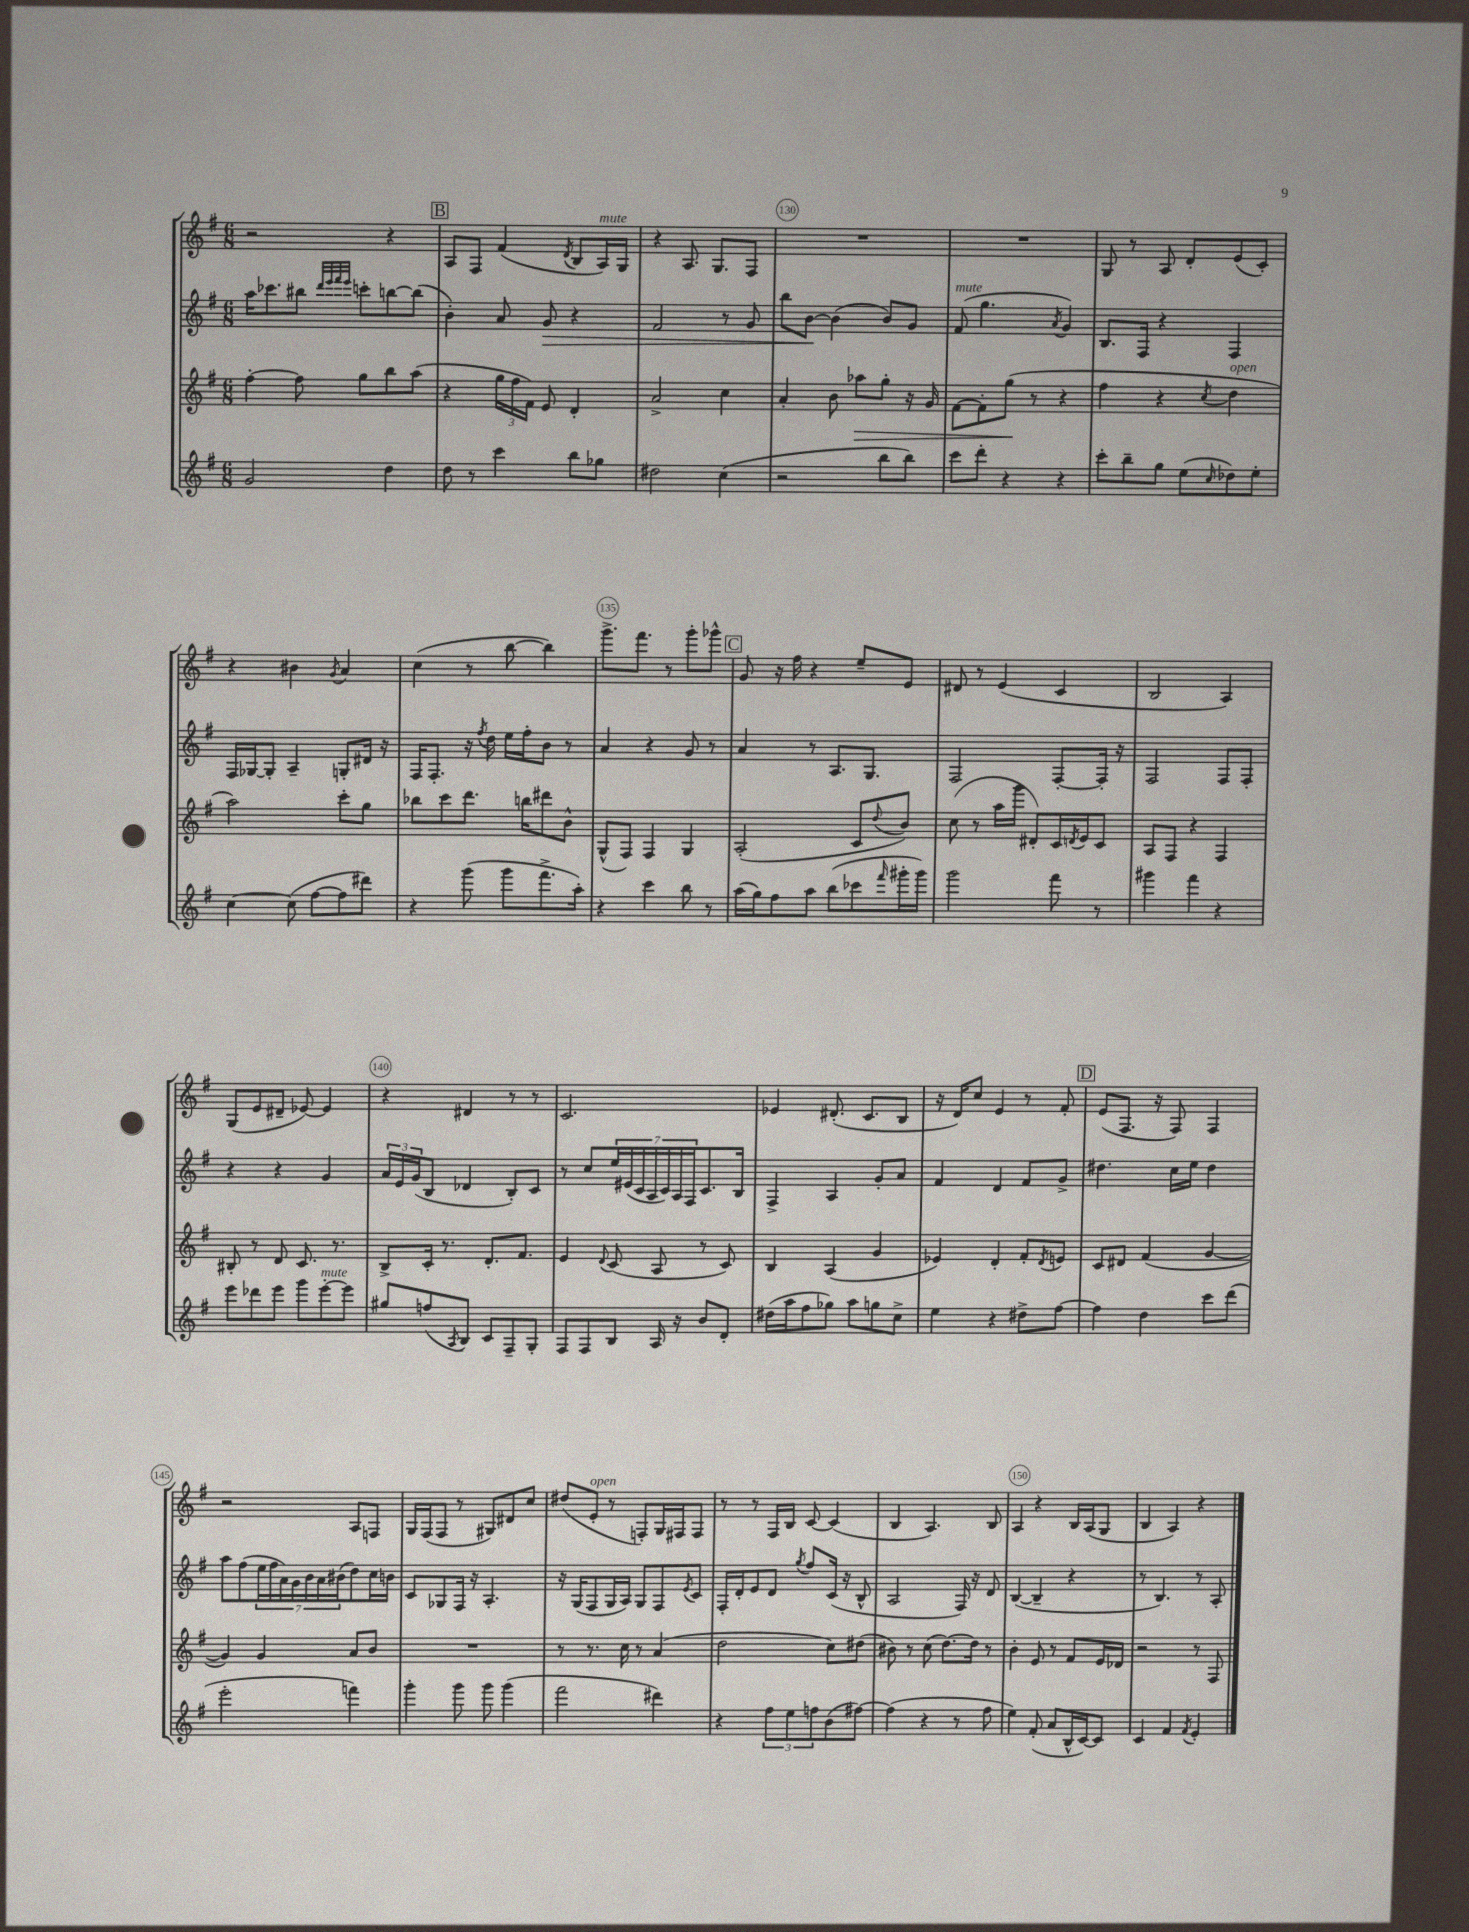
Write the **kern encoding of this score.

**kern	**kern	**kern	**kern
*staff4	*staff3	*staff2	*staff1
*clefG2	*clefG2	*clefG2	*clefG2
*k[f#]	*k[f#]	*k[f#]	*k[f#]
*M6/8	*M6/8	*M6/8	*M6/8
2g	[4ff#'	16aa	2r
.	.	8.ccc-	.
.	8ff#]	8bb#	.
.	.	32qqddd	.
.	.	32qqeee	.
.	.	32qqfff#	.
.	.	32qqeee	.
.	8gg	8ccc'	.
4dd	8bb	[8bb	4r
.	(8aa	(8bb]	.
=	=	=	=
8dd	4r	4b')	8A
8r	.	.	8F#
4ccc	24gg	8a	(4f#
.	24ff#	.	.
.	24f#)	.	.
.	8e	8g	.
.	.	.	8qd
8bb	4d'	4r	8B
8gg-	.	.	16A)
.	.	.	16G
=	=	=	=
2dd#	2a^	2f#	4r
.	.	.	8.A
.	.	.	8.G
(4cc	4cc	8r	.
.	.	8g	8F#
=	=	=	=
2r	4a'	8bb	2.r
.	.	[8b	.
.	8b	(4b]	.
.	8aa-	.	.
8bb	8gg'	8b)	.
8bb)	16r	8g	.
.	16g	.	.
=	=	=	=
8ccc	[8f#	(8f#	2.r
8ddd'	8f#']	4.gg	.
4r	(8gg	.	.
.	8r	.	.
.	.	8qa	.
4r	4r	4g)	.
=	=	=	=
8ccc'	4ff#	8.B	8G
8bb~	.	.	8r
.	.	16F#	.
8gg	4r	4r	8A
(8ee	.	.	8d'
16qqcc	8qcc	.	.
8dd-)	4dd	4F#	(8e
8ee'	.	.	8c')
=	=	=	=
[4cc	2aa)	16F#	4r
.	.	[16G-	.
.	.	8G-']	.
(8cc]	.	4A~	4b#
[8ff#	.	.	.
.	.	.	8qg
8ff#]	8ccc'	8G'	4a
8ddd#)	8gg	16d#	.
.	.	16r	.
=	=	=	=
4r	8bb-	16F#	(4cc
.	.	8.F#'	.
.	8ccc	.	.
(8ggg	8.ddd	16r	8r
.	.	8qff#	.
.	.	16dd	.
8ggg	.	16ee	[8bb
.	16bb	16ff#'	.
8.fff#^	8ddd#	8b	4bb])
.	8b^^	8r	.
16aa')	.	.	.
=	=	=	=
4r	(8G^^	4a	8.ggg^
.	8F#)	.	.
.	.	.	8.fff#
4ccc	4F#	4r	.
.	.	.	8r
8bb	4G	8g	8ggg'
8r	.	8r	8ggg-^^
=	=	=	=
(16aa	(2A'	4a	8g
16gg)	.	.	.
8ff#	.	.	16r
.	.	.	16ff#
8aa	.	8r	4r
(8bb	.	8.A	.
8ccc-	8c	.	8ee~
.	.	8.G	.
16qqfff#	8qqdd	.	.
16ggg#'	8b)	.	8e
16ggg#)	.	.	.
=	=	=	=
2ggg	(8cc	2F#	8d#
.	8r	.	8r
.	16aa	.	(4e
.	16ggg	.	.
.	8d#')	.	.
8fff#	16c	[8F#'	4c
.	8qd	.	.
.	16e	.	.
8r	8c	16F#']	.
.	.	16r	.
=	=	=	=
4ggg#	8A	2F#	2B
.	8F#	.	.
4fff#	4r	.	.
4r	4F#	8F#	4A)
.	.	8F#'	.
=	=	=	=
8eee	8B#'	4r	(8G
8ddd-	8r	.	8e
8eee	8d	4r	8d#~
8ggg	8.c	.	[8e-)
[8eee'	.	4g	4e-]
.	8.r	.	.
8eee]	.	.	.
=	=	=	=
8gg#	8B^	24a	4r
.	.	24e	.
.	.	(24g	.
(8ff	16c'	8B	.
.	8.r	.	.
8qA	.	.	.
8B)	.	4d-	4d#
8c	8.d'	.	.
8F#~	.	8B')	8r
.	8.f#	.	.
8G'	.	8c	8r
=	=	=	=
8F#	4e	8r	2.c
8F#	.	8cc	.
.	8qqd	.	.
8B	(8c	28ee	.
.	.	(28e#	.
.	.	28c	.
.	.	28A	.
16A	8A	.	.
.	.	28c)	.
.	.	28A	.
16r	.	.	.
.	.	28F#	.
8b	8r	8.c	.
8d'	8c)	.	.
.	.	16B	.
=	=	=	=
(16dd#	4B	4F#^	4e-
16aa	.	.	.
8ff#	.	.	.
8gg-)	(4A	4A	(8.d#'
8aa	.	.	.
.	.	.	8.c
8gg	4g	8g'	.
8cc^	.	8a	8B
=	=	=	=
4ee	4e-)	4f#	16r
.	.	.	16d)
.	.	.	8cc
4r	4d'	4d	4e
8dd#^	8f#'	8f#	8r
.	8qd	.	.
[8ff#	8e	8g^	8f#'
=	=	=	=
4ff#]	8c	4.dd#	(8e
.	8d#	.	8.F#
4dd	(4f#	.	.
.	.	.	16r
.	.	16cc	8F#)
.	.	16ee	.
8ccc	[4g	4dd#	4F#
(8ddd	.	.	.
=	=	=	=
2eee'	4g])	8aa	2r
.	.	(8ff#	.
.	4g	28ee	.
.	.	28ff#	.
.	.	28a)	.
.	.	28g	.
.	.	28b	.
.	.	28a	.
.	.	(28b#	.
4fff)	8a	8dd)	8A
.	8b	16cc	8F
.	.	16b	.
=	=	=	=
4ggg'	2.r	8c	16G
.	.	.	(16F#
.	.	8G-	8F#
8ggg	.	16F#	8r
.	.	16r	.
8ggg	.	4.A'	8G#)
(4ggg	.	.	8d#
.	.	.	8cc
=	=	=	=
2fff#	8r	16r	(8dd#
.	.	(16G	.
.	8.r	8F#	8e'
.	.	16G	8r
.	16cc	16A)	.
.	8r	8G	8F')
4ddd#)	(4a	8F#	16G
.	.	.	16F#
.	.	8qe	.
.	.	8c	8F#
=	=	=	=
4r	2dd	16F#'	8r
.	.	16d'	.
.	.	8e	8r
12ff#	.	8d	16F#
.	.	.	16B
12ee	.	.	.
.	.	8qgg	.
.	.	8ff#	[8c
12ff	.	.	.
(8b	8cc)	(16c	(4c]
.	.	16r	.
[8ff#)	(8dd#	8B^^	.
=	=	=	=
(4ff#]	8b#)	2A	4B
.	8r	.	.
4r	(8cc	.	4.A)
.	[8.dd)	.	.
8r	.	16F#)	.
.	16dd]	16r	.
8ff#	8r	8d	8B
=	=	=	=
4ee)	4b'	([4B	4A
(8f#'	8e	4B~]	4r
8a	8r	.	.
16B^^	8f#	4r	16B
[16c)	.	.	(16A
8c]	16e	.	8G
.	16d-	.	.
=	=	=	=
4c	2r	8r	4B
.	.	4.B)	.
4f#	.	.	4A)
8qf#	.	.	.
4e'	8r	8r	4r
.	8F#	8A'	.
==	==	==	==
*-	*-	*-	*-
